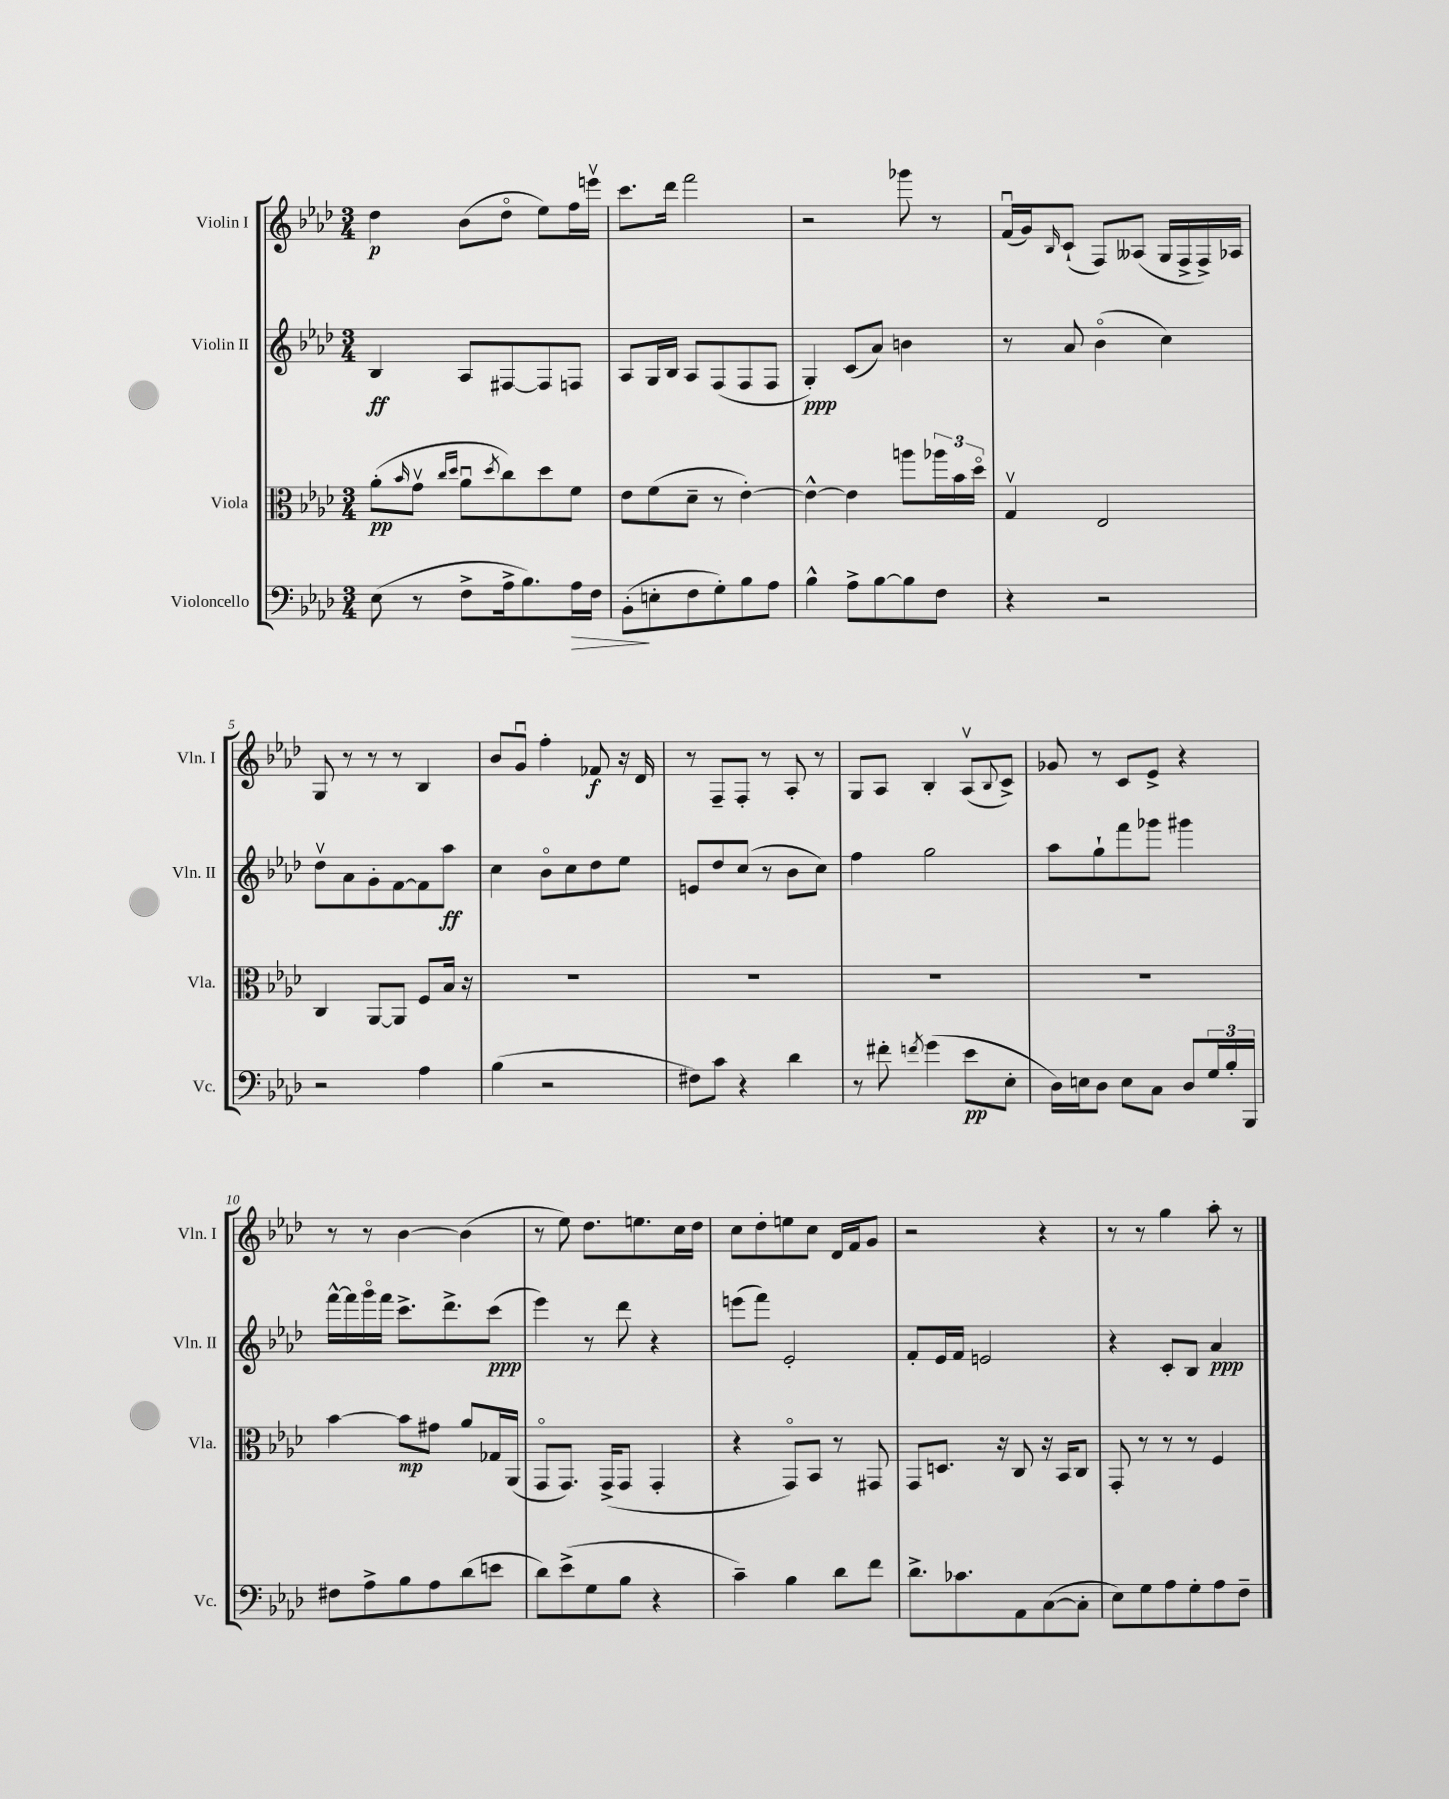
<<
\new StaffGroup <<
\new Staff = "s0" \with { instrumentName = "Violin I" shortInstrumentName = "Vln. I" } {
    \clef treble \key aes \major \numericTimeSignature \time 3/4
    des''4\p bes'8( des''8\flageolet ees''8) f''16 e'''16\upbow |
    c'''8. des'''16 f'''2 |
    r2 ges'''8 r8 |
    f'16\downbow( g'16) \grace { bes16 } c'8-!( f8) aeses8( g16 f16-> f16->) aes16 |
    g8 r8 r8 r8 bes4 |
    bes'8 g'8\downbow f''4-. fes'8\f r16 des'16 |
    r8 f8-- f8-. r8 aes8-. r8 |
    g8 aes8 bes4-. aes8\upbow( \appoggiatura { bes8 } c'8->) |
    ges'8 r8 c'8 ees'8-> r4 |
    r8 r8 bes'4~ bes'4( |
    r8 ees''8) des''8. e''8. c''16 des''16 |
    c''8 des''8-. e''8 c''8 des'16 f'16 g'8 |
    r2 r4 |
    r8 r8 g''4 aes''8-. r8 \bar "|." |
}
\new Staff = "s1" \with { instrumentName = "Violin II" shortInstrumentName = "Vln. II" } {
    \clef treble \key aes \major \numericTimeSignature \time 3/4
    bes4\ff aes8 fis8~ fis8 f8 |
    aes8 g16 bes16 aes8 f8( f8 f8 |
    g4-.\ppp) c'8( aes'8) b'4 |
    r8 aes'8 bes'4\flageolet( c''4) |
    des''8\upbow aes'8 g'8-. f'8~ f'8 aes''8\ff |
    c''4 bes'8\flageolet c''8 des''8 ees''8 |
    e'8 des''8 c''8( r8 bes'8 c''8) |
    f''4 g''2 |
    aes''8 g''8-! f'''8 ges'''8 gis'''4 |
    f'''16~-^ f'''16 g'''16\flageolet f'''16 c'''8.-> des'''8.-> c'''8\ppp( |
    ees'''4) r8 des'''8 r4 |
    e'''8( f'''8) ees'2-. |
    f'8-. ees'16 f'16 e'2 |
    r4 c'8-. bes8 aes'4\ppp \bar "|." |
}
\new Staff = "s2" \with { instrumentName = "Viola" shortInstrumentName = "Vla." } {
    \clef alto \key aes \major \numericTimeSignature \time 3/4
    aes'8-.\pp( \grace { bes'16 } g'8\upbow \grace { c''16 des''16 } aes'8\downbow \acciaccatura { des''8 } c''8) des''8 f'8 |
    ees'8 f'8( des'8-- r8 ees'4~-.) |
    ees'4~-^ ees'4 a''8 \tuplet 3/2 { aes''16 bes'16 des''16\flageolet } |
    g4\upbow ees2 |
    c4 aes,8~ aes,8 f8 bes16 r16 |
    R2. |
    R2. |
    R2. |
    R2. |
    bes'4~ bes'8\mp gis'8 aes'8 ges16 aes,16( |
    g,8\flageolet g,8.) g,16->( g,8 g,4-. |
    r4 g,8\flageolet) bes,8 r8 gis,8 |
    g,8 d8. r16 c8 r16 bes,16 c8 |
    g,8-. r8 r8 r8 f4 \bar "|." |
}
\new Staff = "s3" \with { instrumentName = "Violoncello" shortInstrumentName = "Vc." } {
    \clef bass \key aes \major \numericTimeSignature \time 3/4
    ees8( r8 f8-> aes16-> bes8.) aes16\> f16 |
    bes,8-.\!( e8-. f8 g8-.) bes8 aes8 |
    bes4-^ aes8-> bes8~ bes8 f8 |
    r4 r2 |
    r2 aes4 |
    bes4( r2 |
    fis8) c'8 r4 des'4 |
    r8 fis'8-. \acciaccatura { f'8 } g'4( ees'8\pp ees8-. |
    des16) e16 des8 e8 c8 des8 \tuplet 3/2 { g16 bes16-. bes,,16 } |
    fis8 aes8-> bes8 aes8 des'8( e'8 |
    des'8) ees'8->( g8 bes8 r4 |
    c'4--) bes4 des'8 f'8 |
    des'8.-> ces'8. aes,8 c8~( c8-. |
    ees8) g8 aes8 g8-. aes8 f8-- \bar "|." |
}
>>
>>
